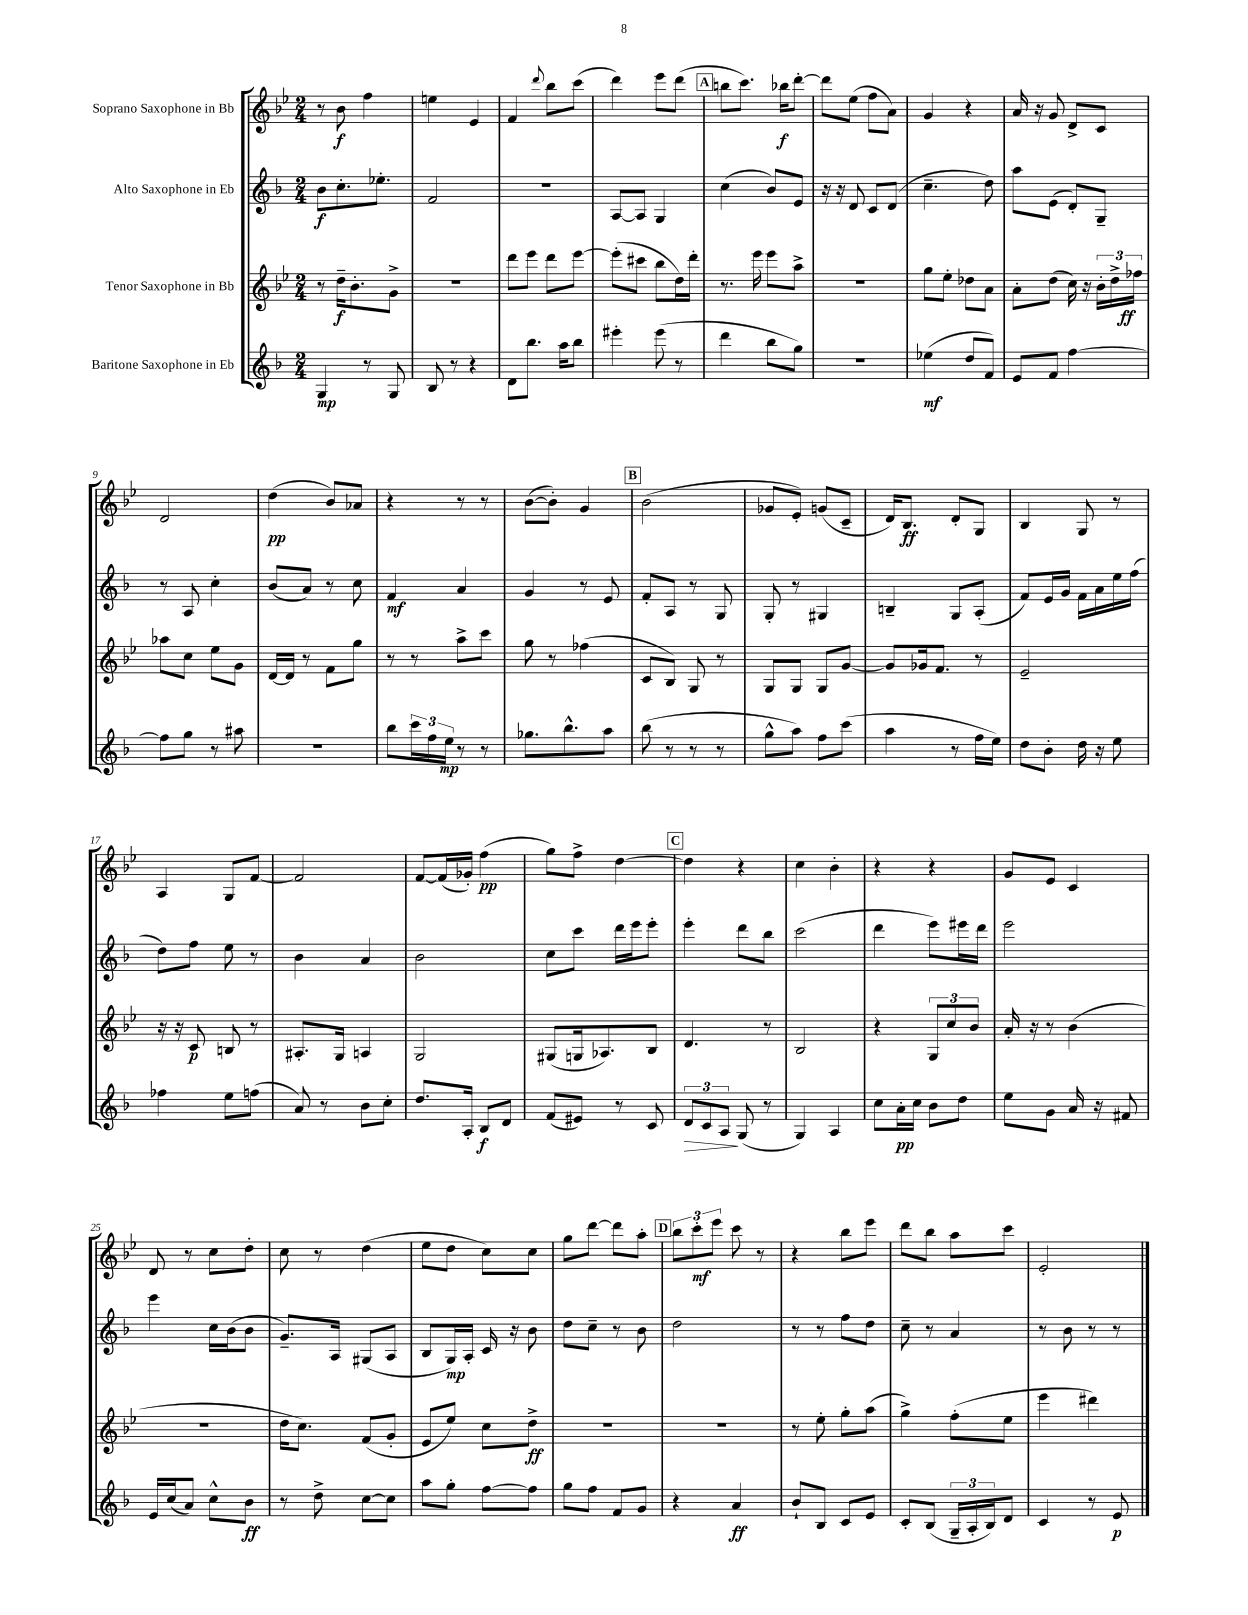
<<
\new StaffGroup <<
\new Staff = "s0" \with { instrumentName = "Soprano Saxophone in Bb" } {
    \clef treble \key bes \major \numericTimeSignature \time 2/4
    r8 bes'8\f f''4 |
    e''4 ees'4 |
    f'4 \appoggiatura { d'''8 } bes''8 c'''8( |
    d'''4) ees'''8 d'''8( |
    \mark \markup { \box "A" } b''8 c'''8.) bes''16\f d'''8~-. |
    d'''8 ees''8( f''8 a'8) |
    g'4 r4 |
    a'16 r16 g'8 d'8-> c'8 |
    d'2 |
    d''4\pp( bes'8) aes'8 |
    r4 r8 r8 |
    bes'8~( bes'8-.) g'4 |
    \mark \markup { \box "B" } bes'2( |
    ges'8 ees'8-.) g'8( c'8-- |
    d'16) bes8.\ff d'8-. g8 |
    bes4 g8 r8 |
    a4 g8 f'8~ |
    f'2 |
    f'8~ f'16( ges'16-.) f''4\pp( |
    g''8) f''8-> d''4~ |
    \mark \markup { \box "C" } d''4 r4 |
    c''4 bes'4-. |
    r4 r4 |
    g'8 ees'8 c'4 |
    d'8 r8 c''8 d''8-. |
    c''8 r8 d''4( |
    ees''8 d''8 c''8) c''8 |
    g''8 d'''8~ d'''8 a''8-. |
    \mark \markup { \box "D" } \tuplet 3/2 { bes''8 c'''8-.\mf ees'''8 } c'''8 r8 |
    r4 bes''8 ees'''8 |
    d'''8 bes''8 a''8 c'''8 |
    ees'2-. \bar "|." |
}
\new Staff = "s1" \with { instrumentName = "Alto Saxophone in Eb" } {
    \clef treble \key f \major \numericTimeSignature \time 2/4
    bes'8\f c''8.-. ees''8.-. |
    f'2 |
    r2 |
    a8~ a8 g4 |
    \mark \markup { \box "A" } c''4( bes'8) e'8 |
    r16 r16 d'8 c'8 d'8( |
    c''4.-- d''8) |
    a''8 e'8( d'8-.) g8-- |
    r8 a8 c''4-. |
    bes'8( a'8) r8 c''8 |
    f'4\mf a'4 |
    g'4 r8 e'8 |
    \mark \markup { \box "B" } f'8-. a8 r8 g8 |
    g8-. r8 gis4 |
    b4-- g8 a8-.( |
    f'8) e'16 g'16 f'16 a'16 e''16 f''16( |
    d''8) f''8 e''8 r8 |
    bes'4 a'4 |
    bes'2 |
    c''8 c'''8 d'''16 e'''16 e'''8-. |
    \mark \markup { \box "C" } e'''4-. d'''8 bes''8 |
    c'''2( |
    d'''4 e'''8) eis'''16 d'''16 |
    e'''2 |
    e'''4 c''16 bes'16( bes'8 |
    g'8.--) a16 gis8( a8 |
    bes8 g16\mp) a16-. c'16 r16 bes'8 |
    d''8 c''8-- r8 bes'8 |
    \mark \markup { \box "D" } d''2 |
    r8 r8 f''8 d''8 |
    c''8-- r8 a'4 |
    r8 bes'8 r8 r8 \bar "|." |
}
\new Staff = "s2" \with { instrumentName = "Tenor Saxophone in Bb" } {
    \clef treble \key bes \major \numericTimeSignature \time 2/4
    r8 d''16--\f bes'8.-. g'8-> |
    R2 |
    d'''8 ees'''8 d'''8 ees'''8~ |
    ees'''8-.( cis'''8 bes''8 d''16) d'''16-. |
    \mark \markup { \box "A" } r8. ees'''16 ees'''8 a''8-> |
    r2 |
    g''8 ees''8-. des''8 a'8 |
    a'8-. d''8( c''16) r16 \tuplet 3/2 { bes'16-. d''16-> fes''16\ff } |
    aes''8 c''8 ees''8 g'8 |
    d'16~ d'16 r8 f'8 g''8 |
    r8 r8 a''8-> c'''8 |
    g''8 r8 fes''4( |
    \mark \markup { \box "B" } c'8 bes8) g8 r8 |
    g8 g8 g8 g'8~ |
    g'8 ges'16 f'8. r8 |
    ees'2-- |
    r16 r16 c'8\p b8 r8 |
    ais8.-. g16 a4 |
    g2 |
    gis8( g16 aes8.) bes8 |
    \mark \markup { \box "C" } d'4. r8 |
    bes2 |
    r4 \tuplet 3/2 { g8 c''8 bes'8 } |
    a'16-. r16 r8 bes'4( |
    R2 |
    d''16 c''8.) f'8( g'8-. |
    ees'8 ees''8) c''8 d''8->\ff |
    R2 |
    \mark \markup { \box "D" } R2 |
    r8 ees''8-. g''8-. a''8( |
    g''4->) f''8-.( ees''8 |
    ees'''4 dis'''4) \bar "|." |
}
\new Staff = "s3" \with { instrumentName = "Baritone Saxophone in Eb" } {
    \clef treble \key f \major \numericTimeSignature \time 2/4
    g4\mp r8 g8 |
    bes8 r8 r4 |
    d'8 bes''8. a''16 bes''8 |
    eis'''4-. eis'''8( r8 |
    \mark \markup { \box "A" } d'''4 bes''8 g''8) |
    r2 |
    ees''4\mf( d''8 f'8) |
    e'8 f'8 f''4~ |
    f''8 g''8 r8 ais''8 |
    R2 |
    bes''8 \tuplet 3/2 { c'''16 f''16 e''16\mp } r8 r8 |
    ges''8. bes''8.-^ a''8 |
    \mark \markup { \box "B" } bes''8( r8 r8 r8 |
    g''8-^ a''8) f''8 c'''8( |
    a''4 r8 f''16 e''16) |
    d''8 bes'8-. d''16 r16 e''8 |
    fes''4 e''8 f''8( |
    a'8) r8 bes'8 c''8-. |
    d''8. a16-. bes8\f d'8 |
    f'8( eis'8) r8 c'8 |
    \mark \markup { \box "C" } \tuplet 3/2 { d'8\> c'8 a8\! } g8( r8 |
    g4) a4 |
    c''8 a'16-.\pp c''16 bes'8 d''8 |
    e''8 g'8 a'16 r16 fis'8 |
    e'16 c''16( a'8) c''8-^ bes'8\ff |
    r8 d''8-> c''8~ c''8 |
    a''8 g''8-. f''8~ f''8 |
    g''8 f''8 f'8 g'8 |
    \mark \markup { \box "D" } r4 a'4\ff |
    bes'8-! bes8 c'8 e'8 |
    c'8-. bes8( \tuplet 3/2 { g16-- a16-. bes16) } d'8 |
    c'4 r8 e'8\p \bar "|." |
}
>>
>>
